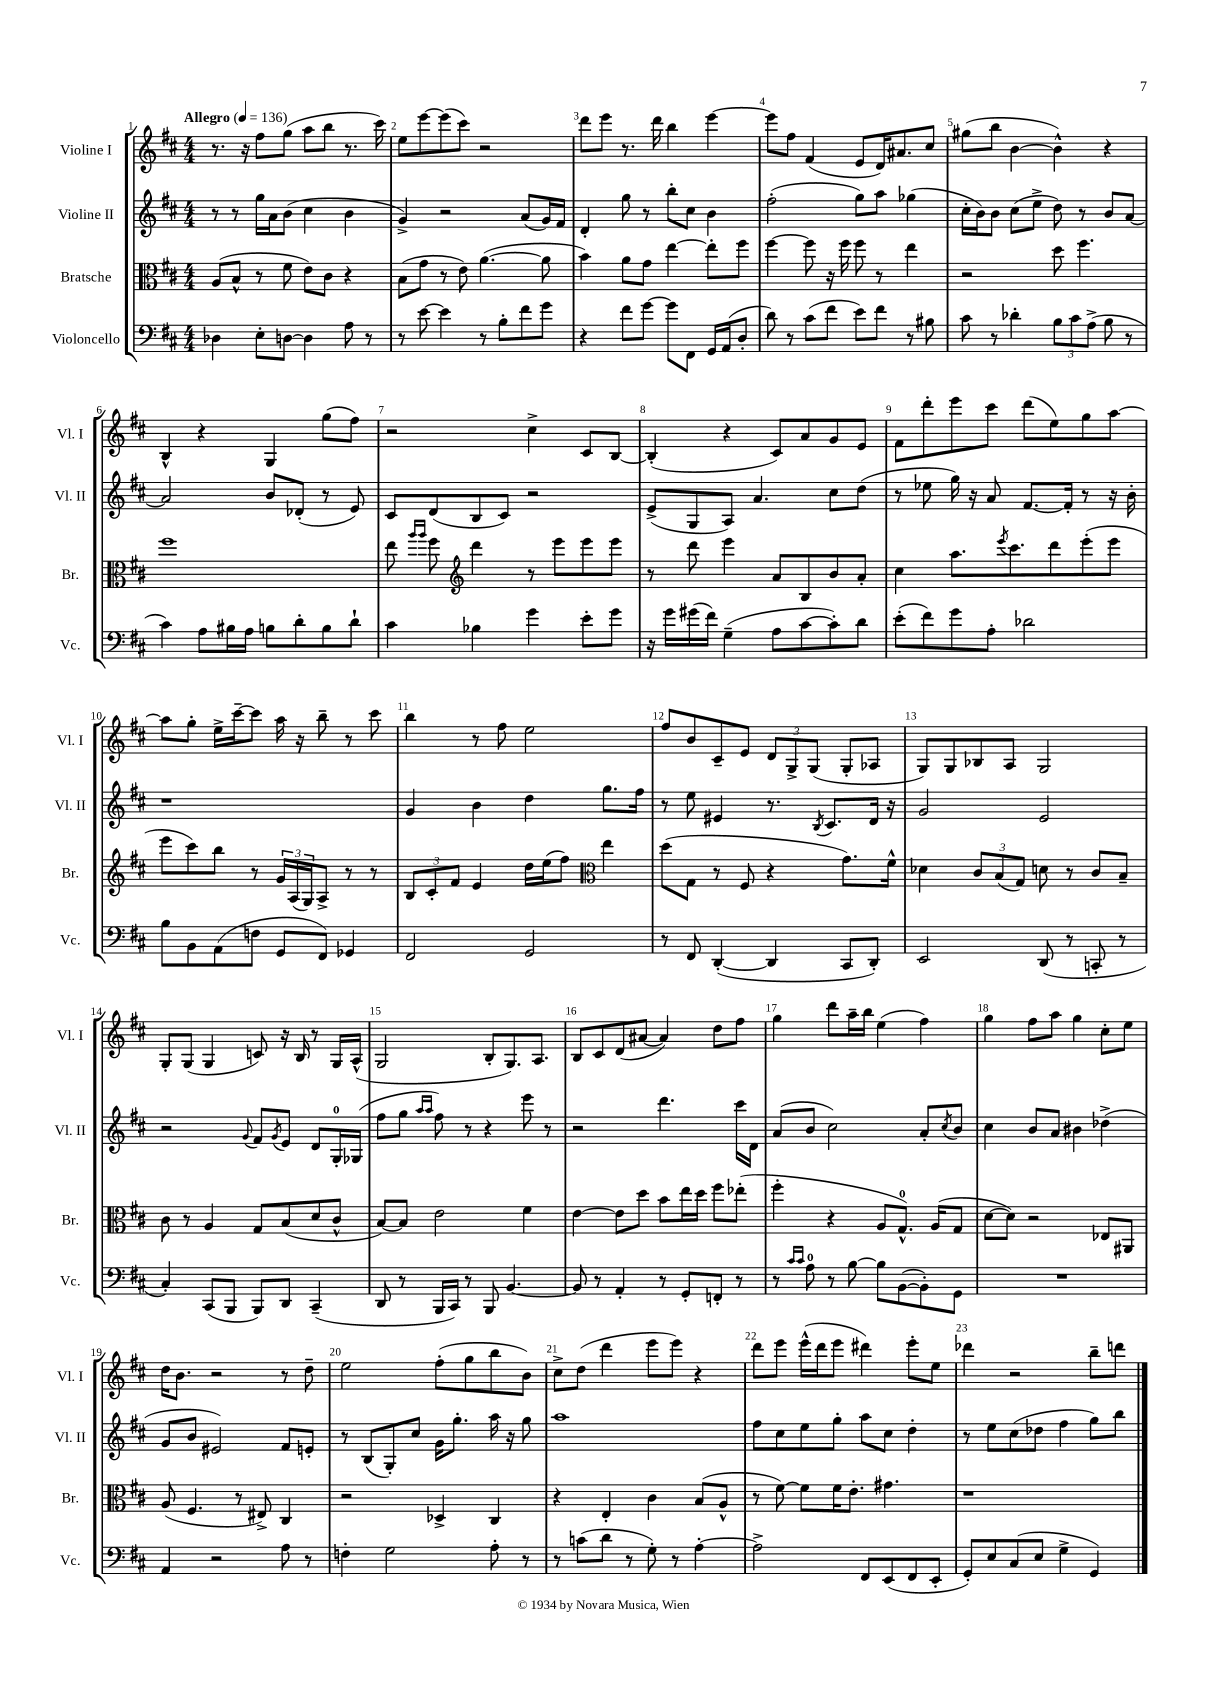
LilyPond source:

<<
\new StaffGroup <<
\new Staff = "s0" \with { instrumentName = "Violine I" shortInstrumentName = "Vl. I" } {
    \clef treble \key d \major \numericTimeSignature \time 4/4 \tempo "Allegro" 4 = 136
    r8. r16 fis''8 g''8( a''8 b''8 r8. cis'''16) |
    e''8 e'''8~ e'''8( cis'''8) r2 |
    d'''8 e'''8 r8. d'''16 b''4 e'''4~ |
    e'''8 fis''8 fis'4( e'8 d'16) ais'8. cis''8 |
    gis''8( b''8 b'4~ b'4-^) r4 |
    b4-^ r4 g4 g''8( fis''8) |
    r2 cis''4-> cis'8 b8~ |
    b4-.( r4 cis'8) a'8 g'8 e'8 |
    fis'8 d'''8-. e'''8 cis'''8 d'''8( e''8) g''8 a''8~ |
    a''8 g''8-. e''16-> cis'''16~-- cis'''8 a''16 r16 b''8-- r8 cis'''8 |
    b''4 r8 fis''8 e''2 |
    fis''8 b'8 cis'8-- e'8 \tuplet 3/2 { d'8 g8-> g8( } g8-. aes8 |
    g8) g8 bes8 a8 g2 |
    g8-. g8( g4 c'8) r16 b16 r8 g16 a16-^( |
    g2 b8-. g8.) a8. |
    b8 cis'8 d'8( ais'8~ ais'4) d''8 fis''8 |
    g''4 d'''8 a''16-- b''16 e''4( fis''4) |
    g''4 fis''8 a''8 g''4 cis''8-. e''8 |
    d''16 b'8. r2 r8 d''8-- |
    e''2 fis''8-.( g''8 b''8 b'8) |
    cis''8-> d''8( d'''4 e'''8 e'''8) r4 |
    d'''8 e'''8 e'''16-^( d'''16 e'''8 dis'''4) e'''8-. e''8 |
    des'''4 r2 b''8-- d'''8 \bar "|." |
}
\new Staff = "s1" \with { instrumentName = "Violine II" shortInstrumentName = "Vl. II" } {
    \clef treble \key d \major \numericTimeSignature \time 4/4
    r8 r8 g''16 a'16 b'8( cis''4 b'4 |
    g'4->) r2 a'8( g'16) fis'16 |
    d'4-. g''8 r8 b''8-. cis''8 b'4 |
    fis''2-.( g''8) a''8 ges''4( |
    cis''16-. b'16) b'8 cis''8( e''8-> d''8) r8 b'8 a'8~ |
    a'2 b'8 des'8-.( r8 e'8) |
    cis'8 d'8( b8 cis'8) r2 |
    e'8->( g8 a8) a'4. cis''8 d''8( |
    r8 ees''8 g''16) r16 a'8 fis'8.~ fis'16-. r8 r16 b'16-. |
    r1 |
    g'4 b'4 d''4 g''8. fis''16 |
    r8 e''8 eis'4 r8. \acciaccatura { b8 } cis'8. d'16 r16 |
    g'2 e'2 |
    r2 \appoggiatura { g'8 } fis'8 \acciaccatura { g'8 } e'8 d'8 g16-0-. ges16( |
    fis''8 g''8 \grace { a''16 a''16 } fis''8) r8 r4 e'''8 r8 |
    r2 d'''4. cis'''16 d'16 |
    a'8( b'8 cis''2) a'8-. \acciaccatura { cis''8 } b'8 |
    cis''4 b'8 a'8 bis'4 des''4->( |
    g'8 b'8 eis'2) fis'8 e'8-. |
    r8 b8( g8-.) cis''8 g'16 g''8.-. a''16 r16 g''8 |
    a''1 |
    fis''8 cis''8 e''8 g''8-. a''8 cis''8 d''4-. |
    r8 e''8 cis''8( des''8 fis''4 g''8) b''8 \bar "|." |
}
\new Staff = "s2" \with { instrumentName = "Bratsche" shortInstrumentName = "Br." } {
    \clef alto \key d \major \numericTimeSignature \time 4/4
    a8( b8-^ r8 fis'8 e'8) cis'8 r4 |
    b8( g'8 r8 e'8) a'4.~( a'8 |
    b'4) a'8 g'8 e''4~ e''8-. fis''8 |
    fis''4~ fis''8 r16 fis''16 fis''8 r8 e''4 |
    r2 d''8 fis''4. |
    fis''1 |
    e''8 \grace { a''16 a''16 } fis''8 \clef treble d'''4 r8 e'''8 e'''8 e'''8 |
    r8 d'''8 e'''4 a'8 b8 b'8 a'8-. |
    cis''4 a''8. \acciaccatura { e'''8 } cis'''8. d'''8 e'''8-.( e'''8 |
    e'''8 cis'''8) b''8 r8 \tuplet 3/2 { g'16 a16( g16) } a8-> r8 r8 |
    \tuplet 3/2 { b8 cis'8-. fis'8 } e'4 d''16 e''16( fis''8) \clef alto e''4 |
    d''8( g8 r8 fis8 r4 g'8.) fis'16-^ |
    des'4 \tuplet 3/2 { cis'8 b8( g8) } d'8 r8 cis'8 b8-- |
    cis'8 r8 a4 g8 b8( d'8 cis'8-^ |
    b8~) b8 e'2 fis'4 |
    e'4~ e'8 d''8 b'8 e''16 d''16 fis''8 ees''8-.( |
    fis''4-. r4 a8 g8.-0-^) a16( g8 |
    d'8~ d'8) r2 ees8 ais,8 |
    a8( fis4. r8 eis8->) cis4 |
    r2 des4-> cis4 |
    r4 e4-. cis'4 b8( a8-^ |
    r8 fis'8~) fis'8 fis'16 e'8.-. gis'4. |
    r1 \bar "|." |
}
\new Staff = "s3" \with { instrumentName = "Violoncello" shortInstrumentName = "Vc." } {
    \clef bass \key d \major \numericTimeSignature \time 4/4
    des4 e8-. d8~ d4 a8 r8 |
    r8 e'8~ e'4 r8 b8-. fis'8 g'8 |
    r4 fis'8 g'8~ g'8 fis,8 g,16 a,16( d8-. |
    d'8) r8 cis'8( fis'8 e'8) fis'8 r8 bis8 |
    cis'8 r8 des'4-. \tuplet 3/2 { b8 cis'8 a8->( } b8 r8 |
    cis'4) a8 bis16 a16 b8 d'8-. b8 d'8-! |
    cis'4 bes4 g'4 e'8-. g'8 |
    r16 g'16 gis'16( fis'16) g4--( a8 cis'8~ cis'8-.) d'8 |
    e'8-.( fis'8) g'8 a8-. des'2 |
    b8 b,8 a,8( f8 g,8 fis,8) ges,4 |
    fis,2 g,2 |
    r8 fis,8 d,4~-.( d,4 cis,8 d,8-.) |
    e,2 d,8( r8 c,8-. r8 |
    cis4-.) cis,8( b,,8 b,,8) d,8 cis,4--( |
    d,8 r8 b,,16 cis,16) r8 b,,8 b,4.~ |
    b,8 r8 a,4-. r8 g,8-. f,8-. r8 |
    r8 \grace { cis'16 cis'16 } a8-0 r8 b8~ b8 b,8~( b,8-.) g,8 |
    R1 |
    a,4 r2 a8 r8 |
    f4-. g2 a8-. r8 |
    r8 c'8( d'8 r8 g8-.) r8 a4~-. |
    a2-> fis,8 e,8( fis,8 e,8-. |
    g,8-.) e8 cis8( e8 g4-> g,4) \bar "|." |
}
>>
>>
\layout { \context { \Score \override BarNumber.break-visibility = ##(#f #t #t) barNumberVisibility = #all-bar-numbers-visible } }
